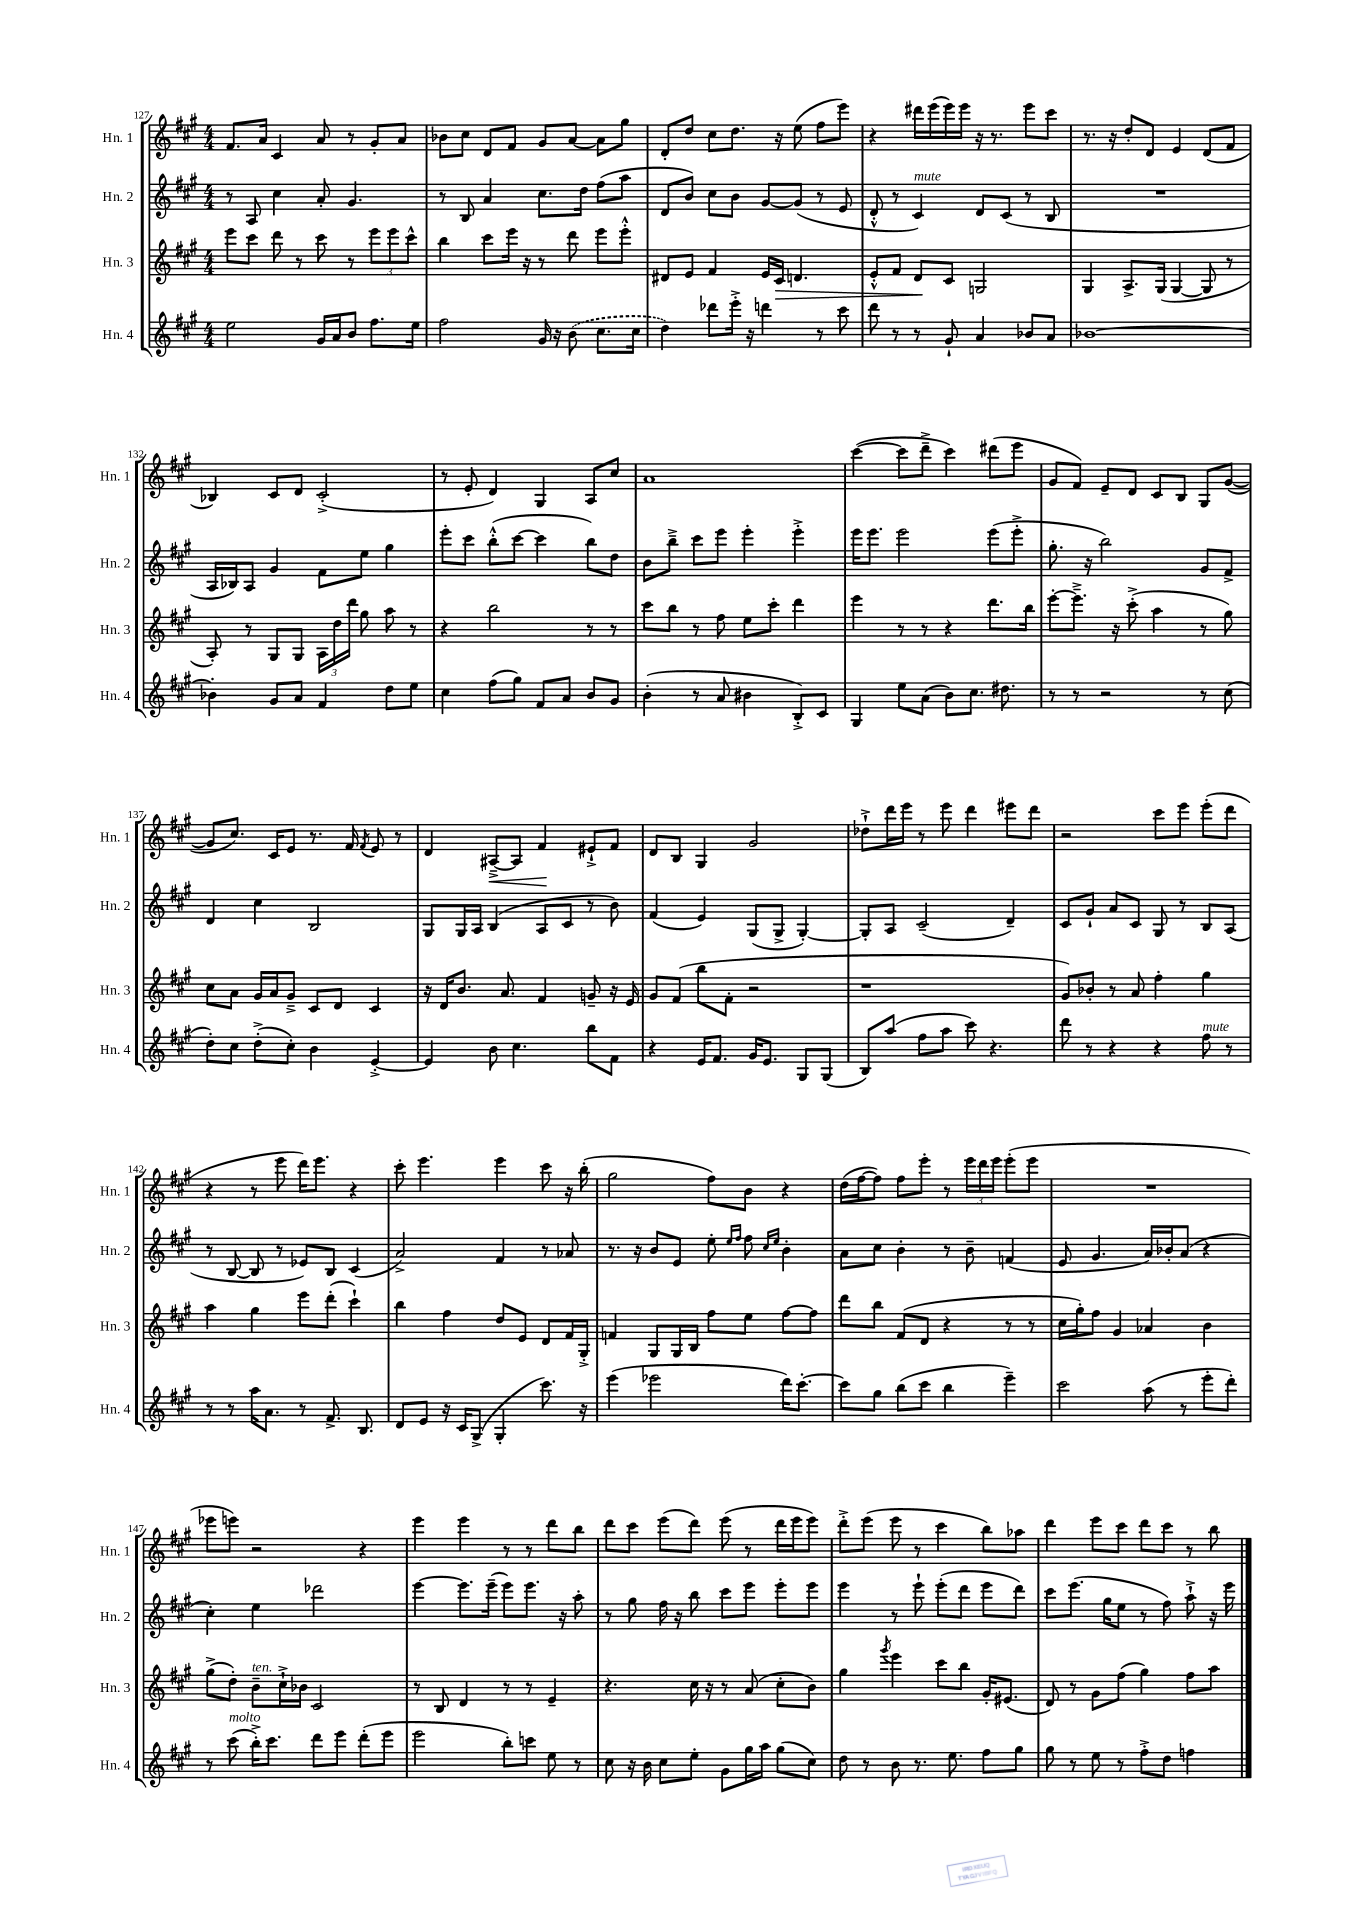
<<
\new StaffGroup <<
\new Staff = "s0" \with { instrumentName = "Hn. 1" shortInstrumentName = "Hn. 1" } {
    \clef treble \key a \major \numericTimeSignature \time 4/4
    \autoBeamOff fis'8.[ a'16] cis'4 a'8 r8 gis'8[-. a'8] |
    bes'8[ cis''8] d'8[ fis'8] gis'8[ a'8]~ a'8[ gis''8] |
    d'8[-. d''8] cis''8[ d''8.] r16 e''8( fis''8[ e'''8]) |
    r4 dis'''16[ e'''16( e'''16) e'''16] r16 r8. e'''8[ cis'''8] |
    r8. r16 d''8[-. d'8] e'4 d'8[( fis'8] |
    bes4) cis'8[ d'8] cis'2-.->( |
    r8 e'8-. d'4) gis4 a8[ cis''8] |
    a'1 |
    cis'''4~( cis'''8[ d'''8]---> cis'''4) dis'''8[( e'''8] |
    gis'8[ fis'8]) e'8[-- d'8] cis'8[ b8] gis8[ gis'8]~( |
    gis'8[ cis''8.]) cis'16[ e'8] r8. fis'16 \acciaccatura { fis'8 } e'8 r8 |
    d'4 ais8[~--->\< ais8] fis'4\! eis'8[-!-> fis'8] |
    d'8[ b8] gis4 gis'2 |
    des''8[-!-> d'''16 e'''16] r8 e'''8 d'''4 eis'''8[ d'''8] |
    r2 cis'''8[ e'''8] e'''8[-.( d'''8] |
    r4 r8 e'''8 d'''16[) e'''8.] r4 |
    cis'''8-. e'''4. e'''4 cis'''8 r16 b''16-.( |
    gis''2 fis''8[) b'8] r4 |
    d''16[( fis''16~ fis''8]) fis''8[ e'''8]-. r8 \tuplet 3/2 { e'''16[ d'''16 e'''16] } e'''8[-.( e'''8] |
    R1 |
    ees'''8[ e'''8]) r2 r4 |
    e'''4 e'''4 r8 r8 d'''8[ b''8] |
    d'''8[ cis'''8] e'''8[( d'''8]) e'''8( r8 d'''16[ e'''16 e'''8]) |
    d'''8[-.-> e'''8]( e'''8 r8 cis'''4 b''8[) aes''8] |
    d'''4 e'''8[ cis'''8] d'''8[ cis'''8] r8 b''8 \bar "|." |
}
\new Staff = "s1" \with { instrumentName = "Hn. 2" shortInstrumentName = "Hn. 2" } {
    \clef treble \key a \major \numericTimeSignature \time 4/4
    \autoBeamOff r8 a8 cis''4 a'8-. gis'4. |
    r8 b8 a'4 cis''8.[ d''16] fis''8[( a''8] |
    d'8[ b'8]) cis''8[ b'8] gis'8[~ gis'8]( r8 e'8 |
    d'8-.-^ r8 cis'4^\markup { \italic "mute" }) d'8[ cis'8]( r8 b8 |
    R1 |
    a16[ bes16) a8] gis'4 fis'8[ e''8] gis''4 |
    e'''8[-. cis'''8] b''8[-.-^( cis'''8]~ cis'''4 b''8[) d''8] |
    b'8[ b''8]---> cis'''8[ e'''8] e'''4-. e'''4-.-> |
    e'''16[ e'''8.] e'''2 e'''8[( e'''8]-.-> |
    gis''8.-. r16 b''2) gis'8[ fis'8]-> |
    d'4 cis''4 b2 |
    gis8[ gis16 a16] b4( a8[ cis'8] r8 b'8) |
    fis'4( e'4) gis8[( gis8]-> gis4~-.) |
    gis8[-. a8] cis'2--( d'4--) |
    cis'8[ gis'8]-! a'8[ cis'8] gis8 r8 b8[ a8]( |
    r8 b8~ b8 r8 ees'8[) b8] cis'4( |
    a'2->) fis'4 r8 aes'8 |
    r8. r16 b'8[ e'8] e''8-. \grace { e''16[ fis''16] } fis''8 \grace { cis''16[ e''16] } b'4-. |
    a'8[ cis''8] b'4-. r8 b'8-- f'4( |
    e'8 gis'4. a'16[) bes'16-. a'8]( r4 |
    cis''4-.) e''4 des'''2 |
    e'''4~ e'''8.[ e'''16]--( e'''8[) e'''8.] r16 a''8-. |
    r8 gis''8 fis''16 r16 b''8 cis'''8[ e'''8] e'''8[-. e'''8] |
    e'''4 r8 e'''8-! e'''8[-.( d'''8] e'''8[ d'''8]) |
    cis'''8[ e'''8.]( gis''16[ e''8] r8 fis''8) a''8-!-> r16 e'''16 \bar "|." |
}
\new Staff = "s2" \with { instrumentName = "Hn. 3" shortInstrumentName = "Hn. 3" } {
    \clef treble \key a \major \numericTimeSignature \time 4/4
    \autoBeamOff e'''8[ cis'''8] d'''8 r8 cis'''8 r8 \tuplet 3/2 { e'''8[ e'''8 cis'''8]-^ } |
    b''4 cis'''8[ e'''16] r16 r8 d'''8 e'''8[ e'''8]-.-^ |
    dis'8[ e'8] fis'4 e'16[ cis'16]\> d'4. |
    e'8[-.-^ fis'8] d'8[\! cis'8] g2 |
    gis4 a8.[-> gis16]( gis4~ gis8 r8 |
    a8-.) r8 gis8[ gis8] \tuplet 3/2 { a16[ d''16 d'''16] } gis''8 a''8 r8 |
    r4 b''2 r8 r8 |
    cis'''8[ b''8] r8 fis''8 e''8[ cis'''8]-. d'''4 |
    e'''4 r8 r8 r4 d'''8.[ b''16] |
    e'''8[~-. e'''8.]---> r16 cis'''8-.->( a''4 r8 gis''8) |
    cis''8[ a'8] gis'16[ a'16 gis'8]---> cis'8[ d'8] cis'4 |
    r16 d'16[ b'8.] a'8. fis'4 g'8-- r16 e'16 |
    gis'8[ fis'8]( b''8[ fis'8]-. r2 |
    r1 |
    gis'8[) bes'8]-. r8 a'8 fis''4-. gis''4 |
    a''4 gis''4 e'''8[ d'''8]-.( cis'''4-!) |
    b''4 fis''4 d''8[ e'8] d'8[ fis'16 gis16]-.-> |
    f'4 gis8[ gis16 b16] fis''8[ e''8] fis''8[~ fis''8] |
    d'''8[ b''8] fis'8[( d'8] r4 r8 r8 |
    cis''16[ gis''16-.) fis''8] gis'4 aes'4 b'4 |
    gis''8[->( d''8]-.) b'8[--^\markup { \italic "ten." } cis''16-!-> bes'16] cis'2 |
    r8 b8 d'4 r8 r8 e'4-- |
    r4. cis''16 r16 r8 a'8( cis''8[-. b'8]) |
    gis''4 \acciaccatura { gis'''8 } e'''4 cis'''8[ b''8] gis'16[-. eis'8.]( |
    d'8) r8 gis'8[ fis''8]( gis''4) fis''8[ a''8] \bar "|." |
}
\new Staff = "s3" \with { instrumentName = "Hn. 4" shortInstrumentName = "Hn. 4" } {
    \clef treble \key a \major \numericTimeSignature \time 4/4
    \autoBeamOff e''2 gis'16[ a'16 b'8] fis''8.[ e''16] |
    fis''2 gis'16 r16 \once \slurDashed b'8( cis''8.[ cis''16] |
    d''4) des'''8[ e'''16]-.-> r16 d'''4 r8 cis'''8 |
    d'''8 r8 r8 gis'8-! a'4 bes'8[ a'8] |
    bes'1~ |
    bes'4-. gis'8[ a'8] fis'4 d''8[ e''8] |
    cis''4 fis''8[( gis''8]) fis'8[ a'8] b'8[ gis'8] |
    b'4-.( r8 a'8 bis'4 b8[-.->) cis'8] |
    gis4 e''8[ a'8]( b'8[) cis''8.] dis''8. |
    r8 r8 r2 r8 cis''8( |
    d''8[-.) cis''8] d''8[-.->( cis''8]-.) b'4 e'4~-.-> |
    e'4 b'8 cis''4. b''8[ fis'8] |
    r4 e'16[ fis'8.] gis'16[ e'8.] gis8[ gis8]( |
    b8[) a''8]( fis''8[ a''8] cis'''8) r4. |
    d'''8 r8 r4 r4 fis''8^\markup { \italic "mute" } r8 |
    r8 r8 a''16[ a'8.] r8 fis'8.-> b8. |
    d'8[ e'8] r16 cis'16[ gis8]->( gis4-. cis'''8.) r16 |
    e'''4( ees'''2 d'''16[) cis'''8.]~-. |
    cis'''8[ gis''8] b''8[( cis'''8] b''4 e'''4--) |
    cis'''2 a''8( r8 e'''8[-. d'''8]-.) |
    r8 cis'''8^\markup { \italic "molto" }( b''16[-.->) cis'''8.] d'''8[ e'''8] d'''8[-.( e'''8] |
    e'''2 b''8[-.) c'''8] e''8 r8 |
    cis''8 r16 b'16 cis''8[ e''8]-. gis'8[ gis''16 a''16] gis''8[( cis''8]) |
    d''8 r8 b'8 r8. e''8. fis''8[ gis''8] |
    gis''8 r8 e''8 r8 fis''8[-.-> d''8] f''4 \bar "|." |
}
>>
>>
\layout { \context { \Score currentBarNumber = #127 } }
